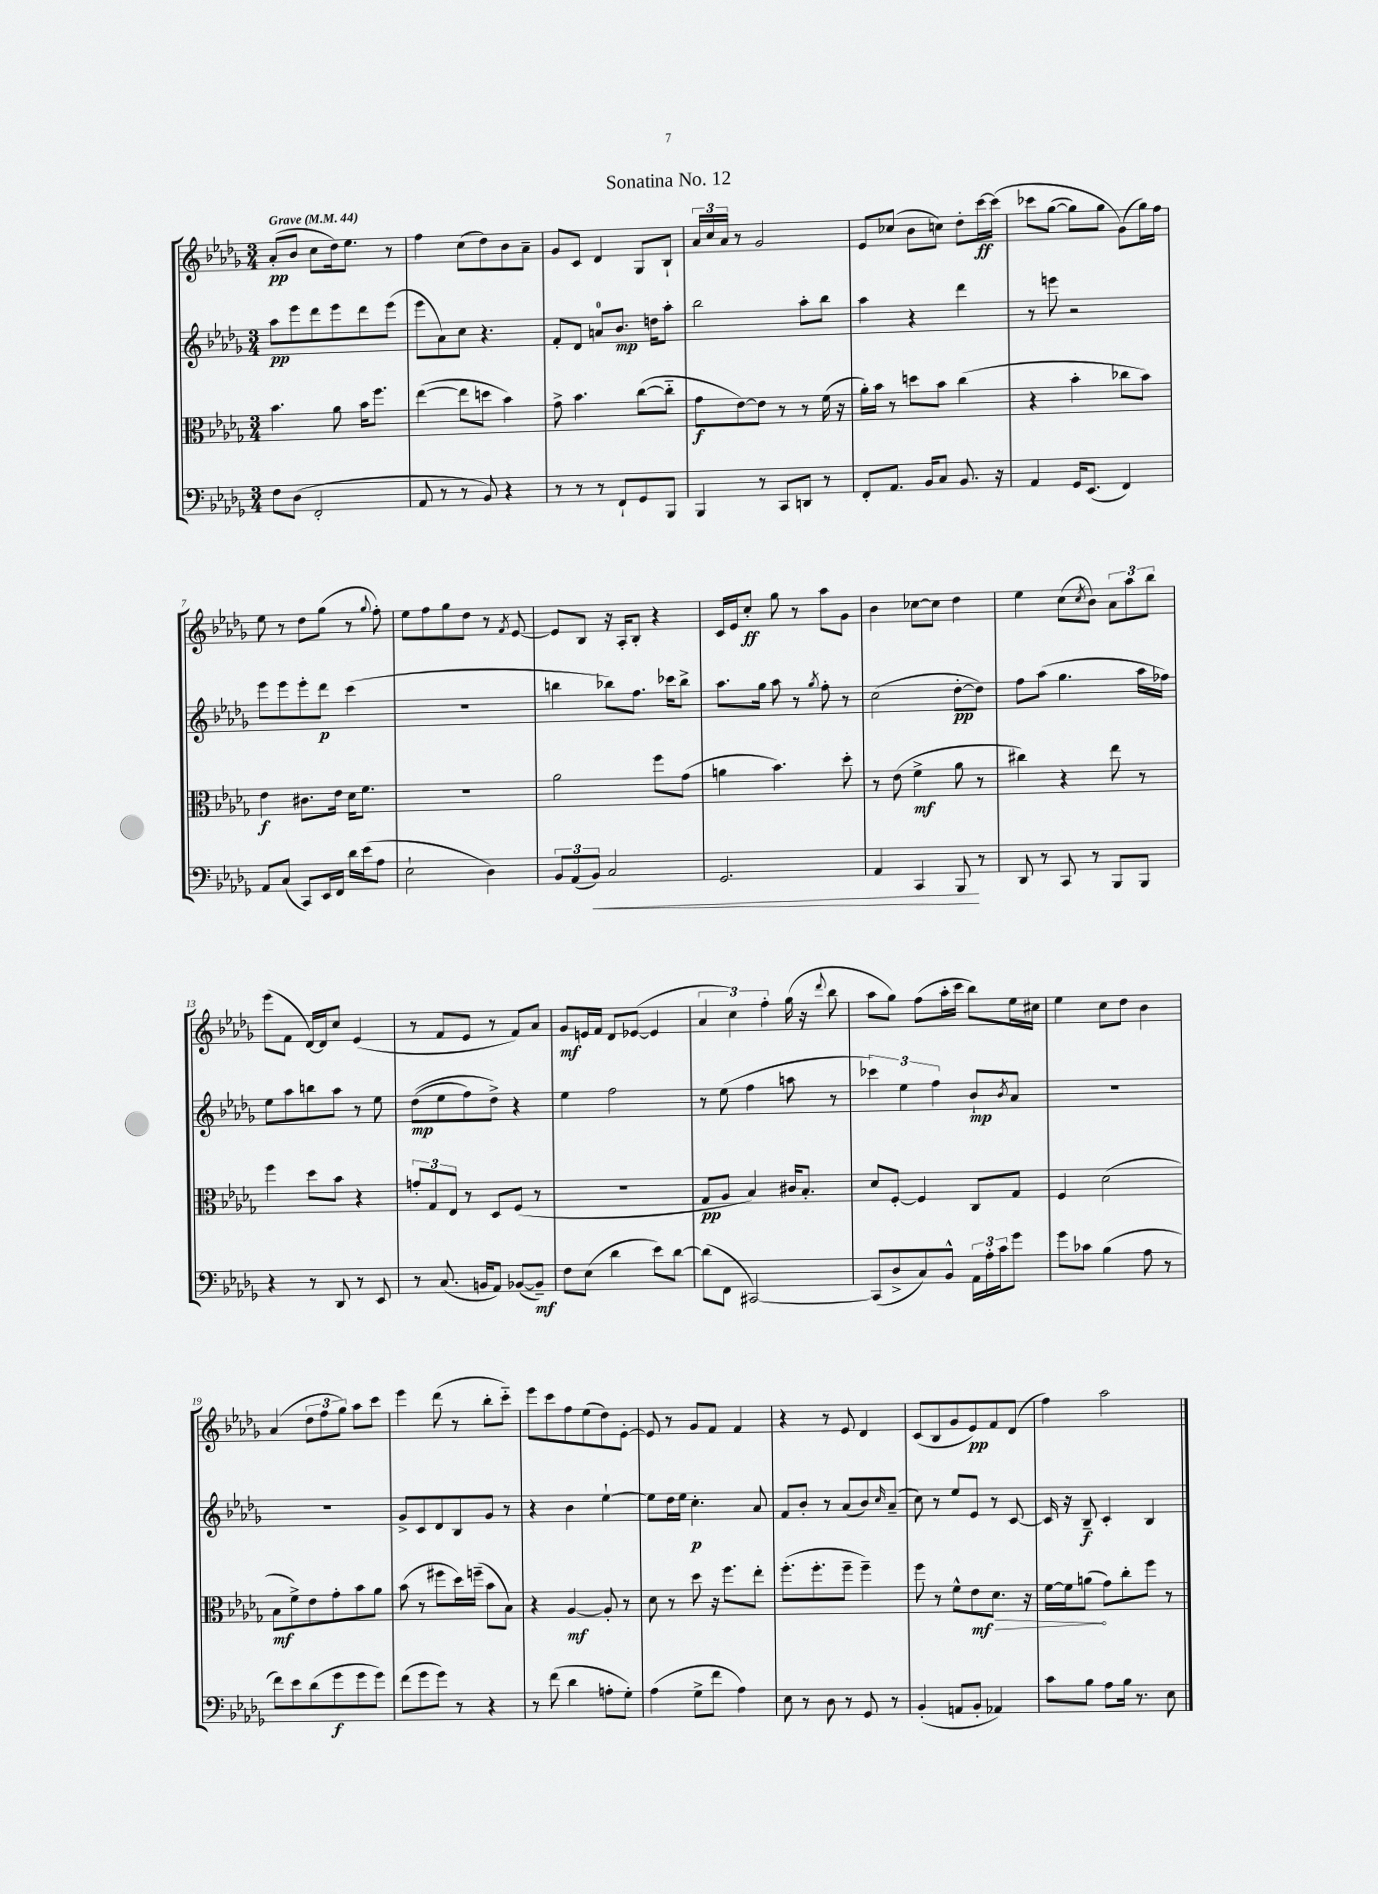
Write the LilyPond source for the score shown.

\header { title = "Sonatina No. 12" }
<<
\new StaffGroup <<
\new Staff = "s0" {
    \clef treble \key des \major \numericTimeSignature \time 3/4 \tempo "Grave" 4 = 44
    aes'8-.\pp( bes'8 c''8 des''16) ees''8. r8 |
    f''4 c''8( des''8) bes'8 aes'8-- |
    ges'8 c'8 des'4 ges8 bes8-! |
    \tuplet 3/2 { aes'16 c''16 aes'16 } r8 ges'2 |
    ees'8 ces''8( bes'8 c''8) des''8-. c'''16~\ff c'''16\( |
    ces'''8 ges''8~( ges''8) ges''8 ges'8(\) ges''16) f''16 |
    ees''8 r8 des''8 ges''8( r8 \appoggiatura { ges''8 } f''8-.) |
    ees''8 f''8 ges''8 des''8 r8 \acciaccatura { f'8 } ees'8~ |
    ees'8 bes8 r16 aes16-. bes8-. r4 |
    c'16 ees'16 c''8-.\ff ges''8 r8 aes''8 ges'8 |
    bes'4 ces''8~ ces''8 des''4 |
    ees''4 c''8( \acciaccatura { c''8 } bes'8) \tuplet 3/2 { aes'8 aes''8 bes''8 } |
    ees'''8( f'8 des'16~) des'16 c''8 ees'4( |
    r8 f'8 ees'8 r8 f'8) aes'8 |
    ges'8\mf e'16 f'16 des'8 ees'8~( ees'4 |
    \tuplet 3/2 { aes'4 c''4) f''4-. } ges''16( r16 \appoggiatura { des'''8 } bes''8 |
    aes''8 ges''8) f''8( aes''16-. c'''16 bes''8) ees''16 cis''16 |
    ees''4 c''8 des''8 bes'4 |
    aes'4( \tuplet 3/2 { des''8 f''8 ges''8) } aes''8 c'''8 |
    ees'''4 des'''8( r8 bes''8-. c'''8-_) |
    ees'''8 c'''8 f''8 ees''8( des''8) ees'8~-. |
    ees'8 r8 ges'8 f'8 f'4 |
    r4 r8 ees'8 des'4 |
    c'8( bes8 ges'8 ees'8\pp) f'8 des'8( |
    f''4) aes''2 \bar "|." |
}
\new Staff = "s1" {
    \clef treble \key des \major \numericTimeSignature \time 3/4
    aes''8\pp ees'''8 des'''8 ees'''8 des'''8 ees'''8( |
    ees'''8 aes'8) c''8 r4. |
    f'8-. des'8 a'8-0 bes'8.\mp d''16 aes''8-. |
    bes''2 aes''8-. bes''8 |
    aes''4 r4 des'''4 |
    r8 e'''8 r2 |
    ees'''8 ees'''8 ees'''8-. des'''8\p c'''4( |
    R2. |
    b''4 bes''8) f''8. ces'''16 bes''8-> |
    aes''8. ges''16 aes''8 r8 \acciaccatura { ges''8 } f''8-. r8 |
    c''2( des''8~-.\pp des''8) |
    f''8 aes''8( ges''4. aes''16 fes''16) |
    ees''8 aes''8 b''8 aes''8 r8 ees''8 |
    des''8\mp(\( ees''8 f''8) des''8->\) r4 |
    ees''4 f''2 |
    r8 ees''8( f''4 a''8 r8 |
    \tuplet 3/2 { ces'''4) ees''4 f''4 } bes'8-!\mp \acciaccatura { bes'8 } aes'8 |
    R2. |
    R2. |
    ges'8-> c'8 des'8 bes8 ges'8 r8 |
    r4 bes'4 ees''4~-! |
    ees''8 des''16 ees''16 c''4.-.\p aes'8 |
    f'8 bes'8-. r8 aes'8( bes'8) \grace { c''16 } aes'8--( |
    c''8) r8 ees''8 ees'8 r8 c'8~ |
    c'16 r16 bes8--\f c'4-. bes4 \bar "|." |
}
\new Staff = "s2" {
    \clef alto \key des \major \numericTimeSignature \time 3/4
    bes'4. aes'8 bes'16 f''8. |
    ees''4~( ees''8 d''8 bes'4) |
    ges'8-> bes'4. c''8~( c''8-_ |
    ges'8\f ees'8~) ees'8 r8 r8 f'16( r16 |
    aes'16-.) bes'16 r8 d''8 bes'8 c''4( |
    r4 bes'4-. ces''8 bes'8) |
    ees'4\f cis'8. ees'16 des'16 f'8. |
    R2. |
    aes'2 f''8 ges'8( |
    a'4 bes'4.) des''8-. |
    r8 ees'8( f'4->\mf aes'8 r8 |
    cis''4) r4 ees''8 r8 |
    f''4 des''8 bes'8 r4 |
    \tuplet 3/2 { g'8-. ges8 ees8 } r8 des8 f8( r8 |
    R2. |
    ges8\pp aes8 bes4) cis'16 bes8.-. |
    des'8 f8~-. f4 c8 ges8 |
    f4 des'2( |
    bes8\mf f'8->) ees'8 ges'8-. bes'8 aes'8 |
    bes'8( r8 fis''8 des''16) f''16--( bes'8 bes8) |
    r4 aes4~\mf aes8-. r8 |
    des'8 r8 des''8 r16 f''8. ees''8-. |
    f''8.-.( f''8.-. f''8-- f''4--) |
    f''8 r8 f'8-^ \once \override Hairpin.circled-tip = ##t ees'8\mf\> des'8. r16 |
    f'16~ f'16 a'8\!( ges'8) c''8-. f''8 r8 \bar "|." |
}
\new Staff = "s3" {
    \clef bass \key des \major \numericTimeSignature \time 3/4
    f8 des8( f,2-. |
    aes,8 r8 r8 bes,8) r4 |
    r8 r8 r8 f,8-! ges,8 bes,,8 |
    bes,,4 r8 c,8 d,8 r8 |
    f,8-. aes,8. bes,16 c8 bes,8. r16 |
    aes,4 ges,16 ees,8.( f,4) |
    aes,8 c8( c,8) ees,16 f,16 des'16 ees'16( aes8 |
    ees2-! des4) |
    \tuplet 3/2 { bes,8 aes,8( bes,8\<) } c2 |
    ges,2. |
    aes,4 c,4 bes,,8\! r8 |
    des,8 r8 c,8 r8 bes,,8 bes,,8 |
    r4 r8 des,8 r8 ees,8 |
    r8 c8.( b,16 aes,8) bes,8~( bes,8--\mf) |
    f8 ees8( des'4 ees'8) des'8~ |
    des'8( f,8 cis,2~) |
    cis,8( des8-> c8) bes,8-^ \tuplet 3/2 { aes,16 aes16-. c'16 } ges'8 |
    ges'8 ces'8 bes4( aes8 r8 |
    f'8) ees'8 des'8( ges'8\f ges'8 ges'8) |
    f'8( ges'8 ges'8) r8 r4 |
    r8 f'8( des'4 a8-. ges8-.) |
    aes4( ges8-> f'8 aes4) |
    ees8 r8 des8 r8 ges,8 r8 |
    bes,4-.( a,8 bes,8-. aes,4) |
    c'8 bes8 aes8 bes16 r8. ees8 \bar "|." |
}
>>
>>
